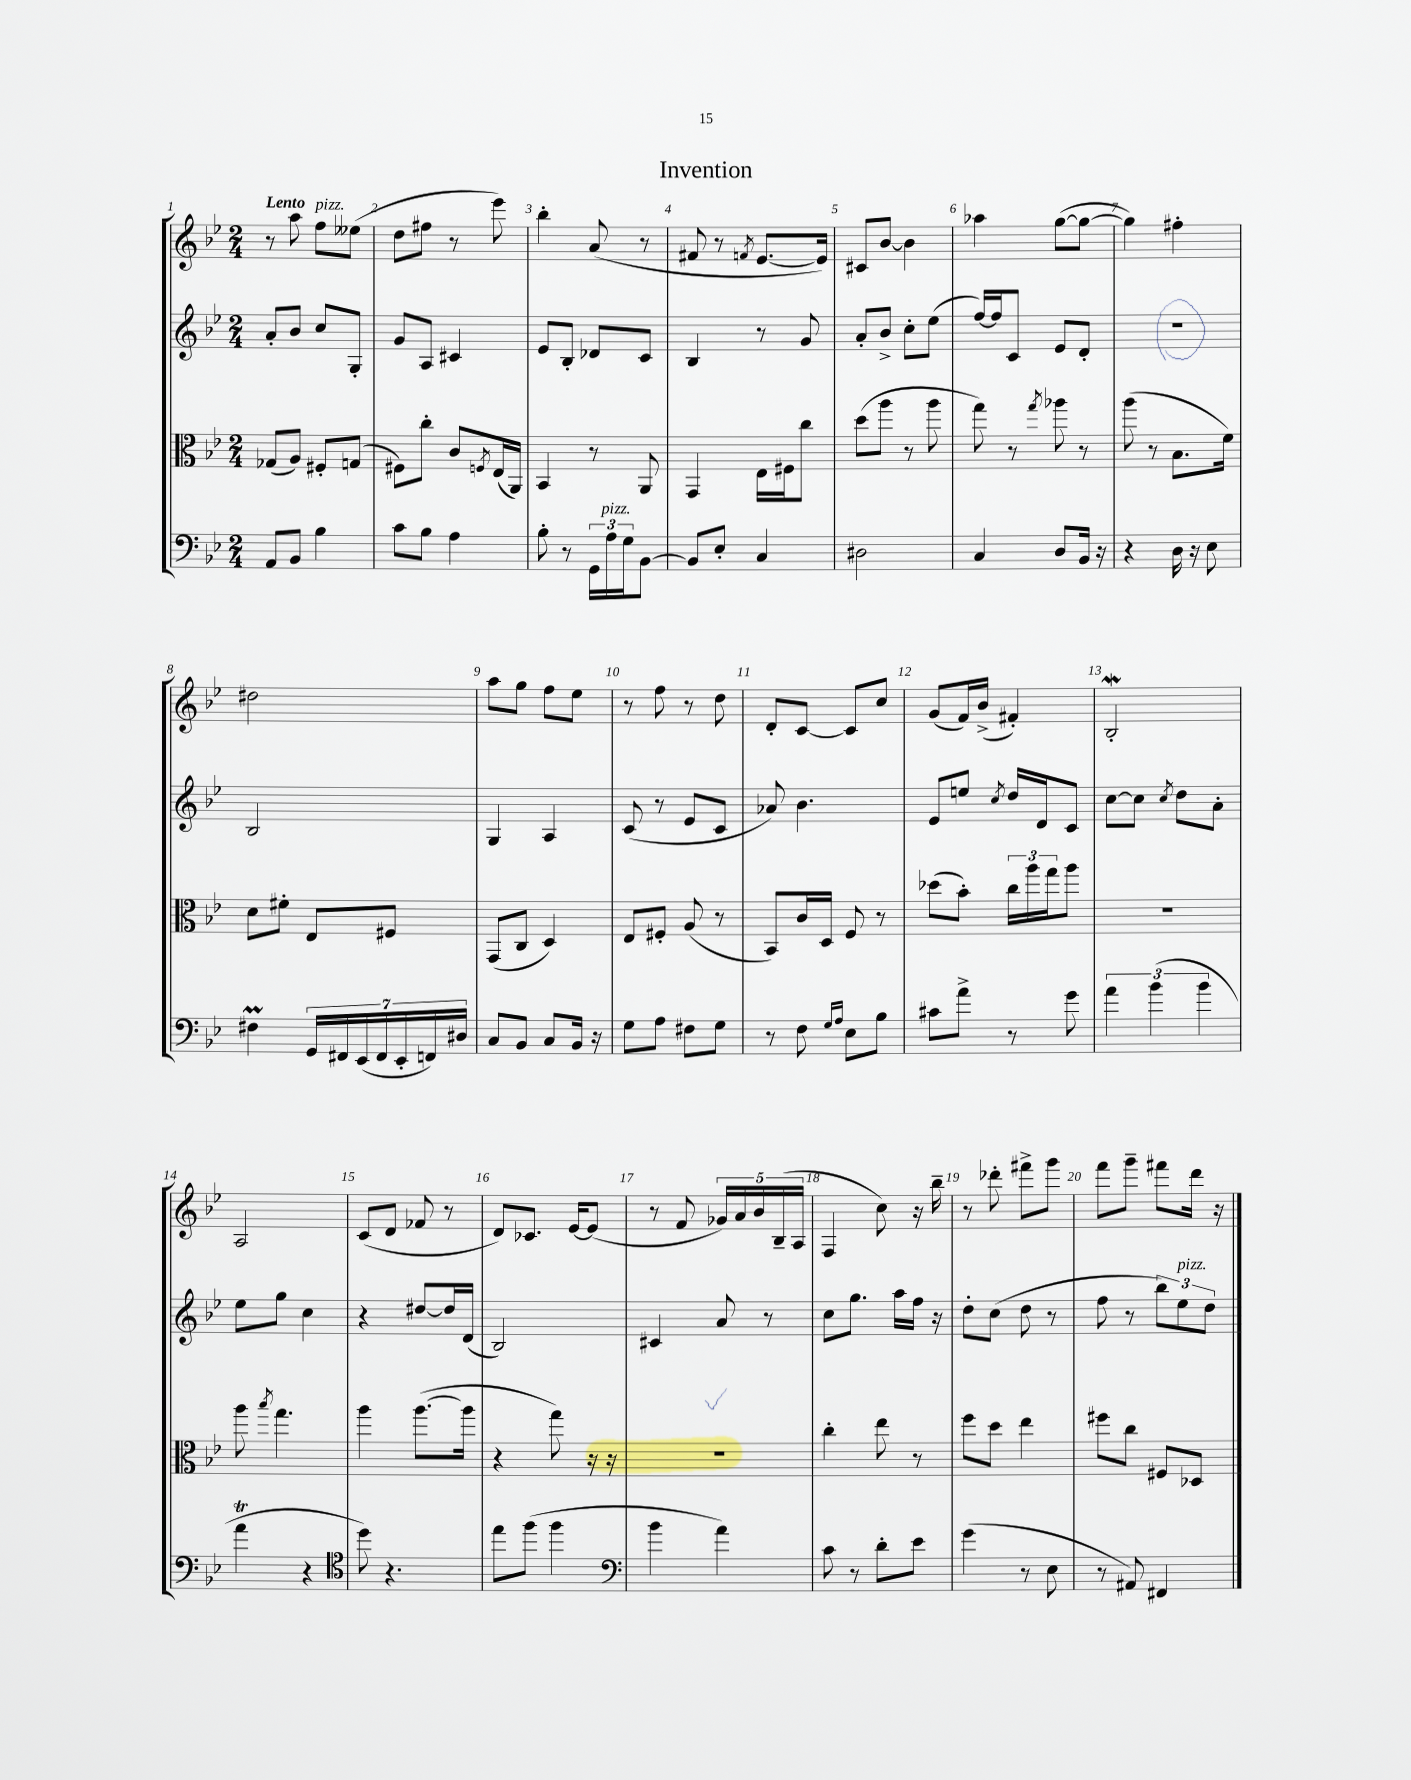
\header { title = "Invention" }
<<
\new StaffGroup <<
\new Staff = "s0" {
    \clef treble \key bes \major \numericTimeSignature \time 2/4 \tempo "Lento"
    r8 a''8 f''8^\markup { \italic "pizz." } eeses''8( |
    d''8 fis''8 r8 ees'''8) |
    bes''4-. a'8( r8 |
    fis'8 r8 \acciaccatura { f'8 } ees'8.~ ees'16) |
    cis'8 bes'8~ bes'4 |
    aes''4 g''8~( g''8~ |
    g''4) fis''4-. |
    dis''2 |
    a''8 g''8 f''8 ees''8 |
    r8 f''8 r8 d''8 |
    d'8-. c'8~ c'8 c''8 |
    g'8( f'16) bes'16->( fis'4-.) |
    bes2-.\mordent |
    a2 |
    c'8( d'8 fes'8 r8 |
    d'8) ces'8. ees'16~ ees'8( |
    r8 f'8 \tuplet 5/4 { ges'16) a'16 bes'16 bes16--( a16 } |
    f4 c''8) r16 bes''16-- |
    r8 des'''8-. fis'''8-> g'''8 |
    f'''8 g'''8-- fis'''8 d'''16 r16 \bar "|." |
}
\new Staff = "s1" {
    \clef treble \key bes \major \numericTimeSignature \time 2/4
    a'8-. bes'8 c''8 g8-. |
    g'8 a8 cis'4 |
    ees'8 bes8-. des'8 c'8 |
    bes4 r8 g'8 |
    a'8-. bes'8-> c''8-. ees''8( |
    f''16~) f''16 c'8 ees'8 d'8-. |
    R2 |
    bes2 |
    g4 a4 |
    c'8( r8 ees'8 c'8 |
    aes'8) bes'4. |
    ees'8 e''8 \acciaccatura { c''8 } d''16 d'16 c'8 |
    c''8~ c''8 \acciaccatura { c''8 } d''8 a'8-. |
    ees''8 g''8 c''4 |
    r4 dis''8~ dis''16 d'16( |
    bes2) |
    cis'4 a'8 r8 |
    c''8 g''8. a''16 f''16 r16 |
    d''8-. c''8( d''8 r8 |
    f''8 r8 \tuplet 3/2 { bes''8) ees''8^\markup { \italic "pizz." } d''8 } \bar "|." |
}
\new Staff = "s2" {
    \clef alto \key bes \major \numericTimeSignature \time 2/4
    ges8( a8) fis8-. g8( |
    fis8) c''8-. c'8 \acciaccatura { f8 } ees16( a,16) |
    bes,4 r8 a,8 |
    g,4 ees16 fis16 c''8 |
    d''8( a''8 r8 a''8 |
    g''8) r8 \acciaccatura { g''8 } aes''8 r8 |
    a''8( r8 bes8. f'16) |
    d'8 fis'8-. ees8 fis8 |
    g,8( c8 d4) |
    ees8 fis8-. a8( r8 |
    bes,8) c'16 d16 f8 r8 |
    des''8( bes'8-.) \tuplet 3/2 { c''16 a''16 g''16 } a''8 |
    r2 |
    a''8 \acciaccatura { bes''8 } g''4. |
    a''4 a''8.~( a''16 |
    r4 g''8) r16 r16 |
    r2 |
    c''4-. ees''8 r8 |
    f''8 d''8 ees''4 |
    fis''8 c''8 fis8 des8 \bar "|." |
}
\new Staff = "s3" {
    \clef bass \key bes \major \numericTimeSignature \time 2/4
    a,8 bes,8 bes4 |
    c'8 bes8 a4 |
    bes8-. r8 \tuplet 3/2 { g,16 a16^\markup { \italic "pizz." } g16 } bes,8~ |
    bes,8 ees8-. c4 |
    dis2 |
    c4 d8 bes,16 r16 |
    r4 d16 r16 ees8 |
    fis4\prall \tuplet 7/4 { g,16 fis,16 ees,16( fis,16 ees,16-. f,16) dis16 } |
    c8 bes,8 c8 bes,16 r16 |
    g8 a8 fis8 g8 |
    r8 f8 \grace { g16 a16 } ees8 bes8 |
    cis'8 a'8-> r8 g'8 |
    \tuplet 3/2 { a'4 bes'4( bes'4 } |
    a'4\trill r4 |
    \clef tenor d''8) r4. |
    ees''8 f''8( f''4 |
    \clef bass bes'4 a'4) |
    c'8 r8 d'8-. ees'8 |
    g'4( r8 ees8 |
    r8 ais,8) fis,4 \bar "|." |
}
>>
>>
\layout { \context { \Score \override BarNumber.break-visibility = ##(#f #t #t) barNumberVisibility = #all-bar-numbers-visible } }
